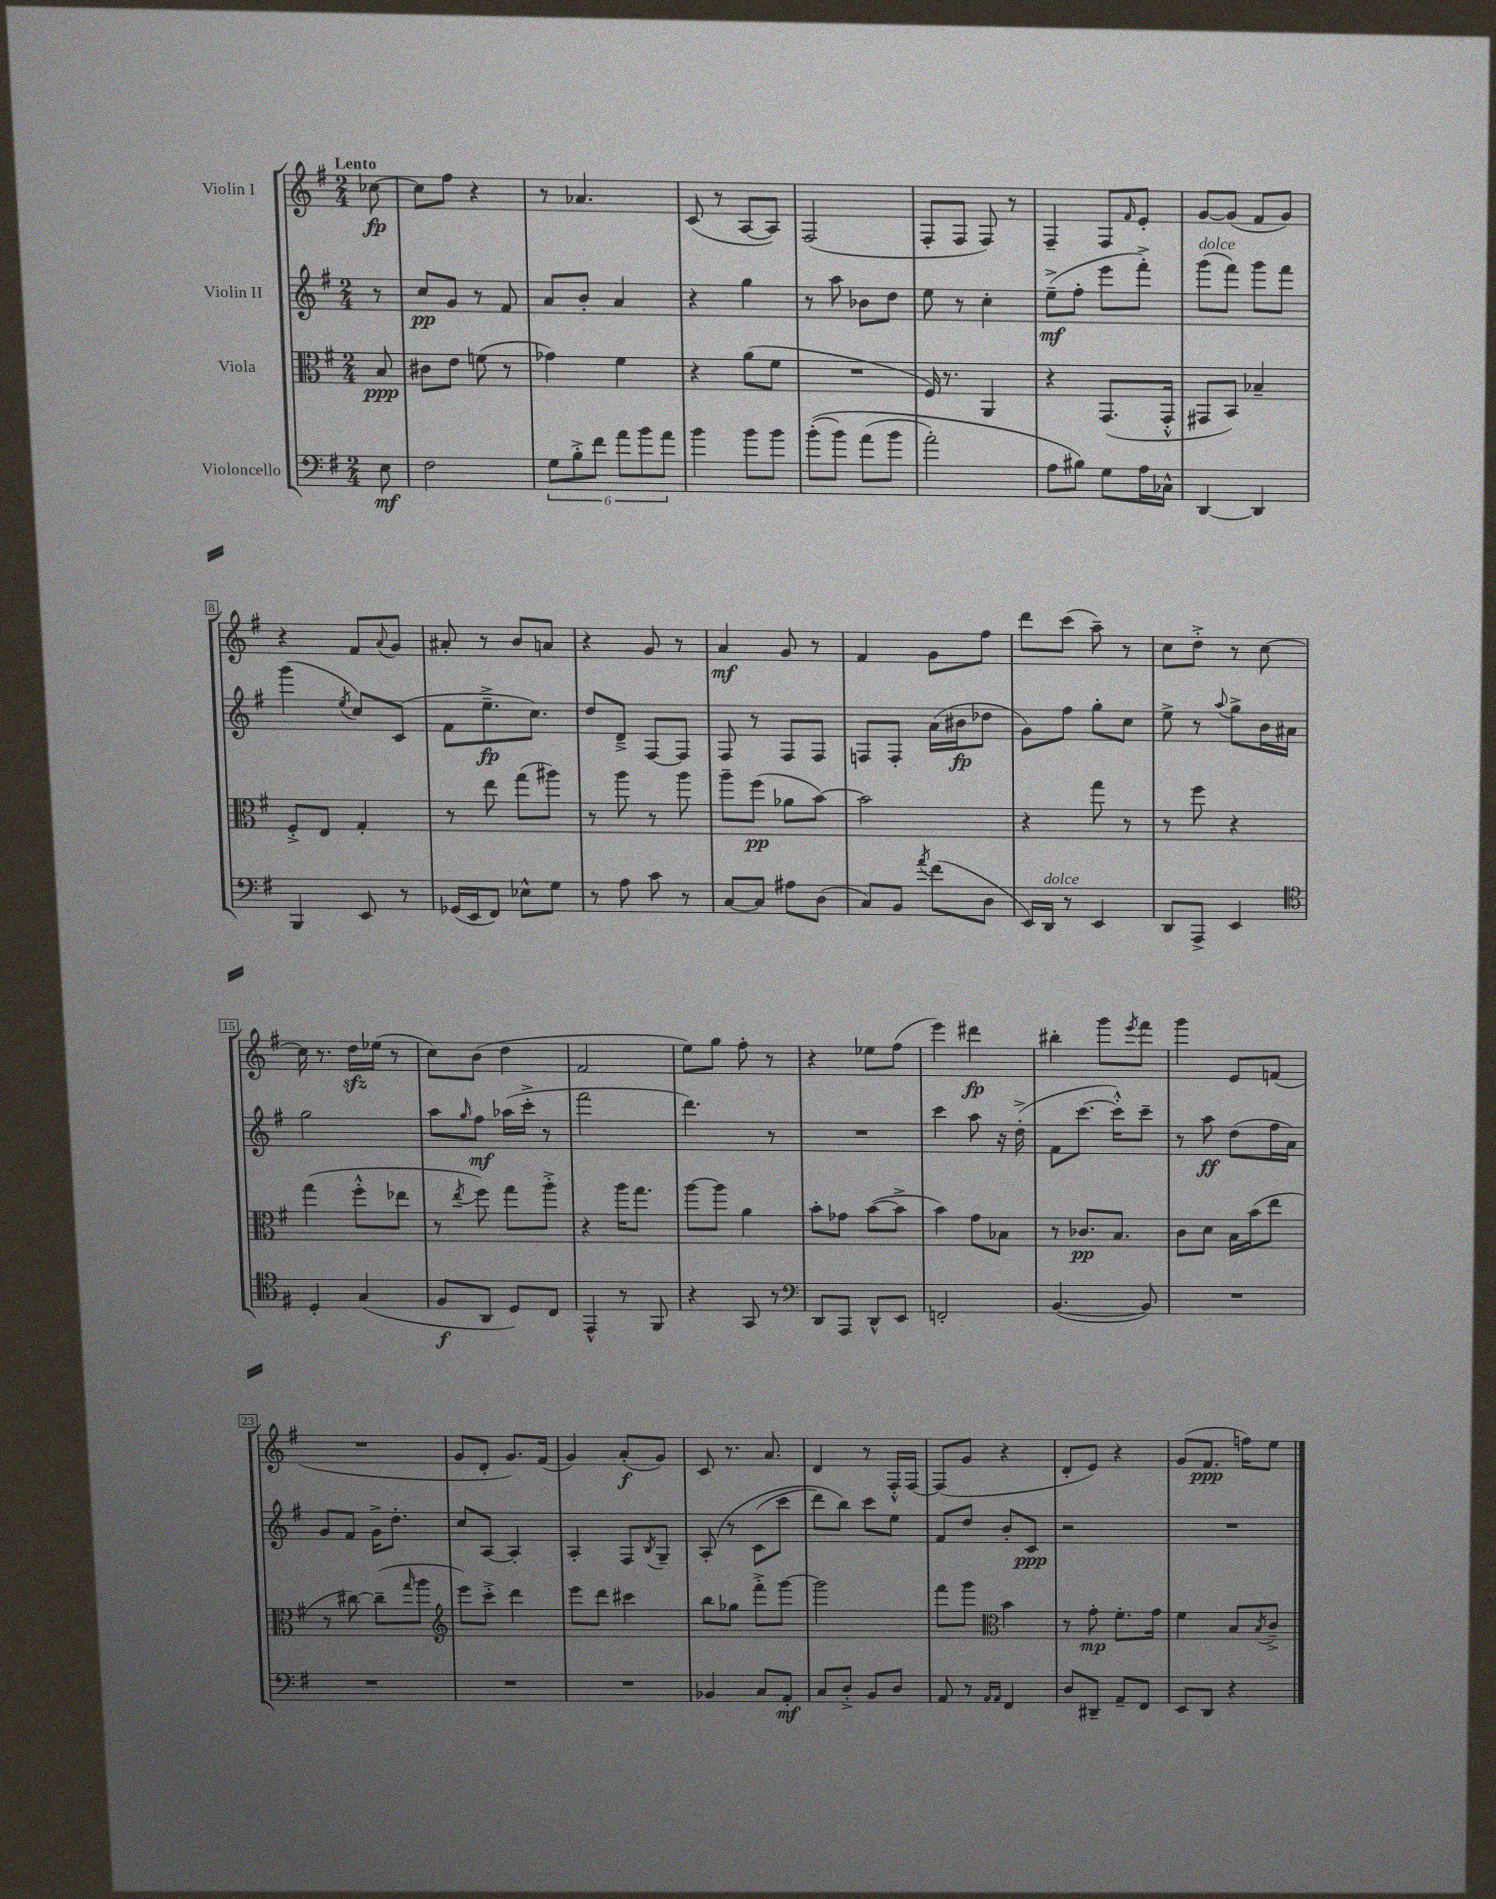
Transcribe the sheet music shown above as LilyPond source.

<<
\new StaffGroup <<
\new Staff = "s0" \with { instrumentName = "Violin I" } {
    \clef treble \key g \major \numericTimeSignature \time 2/4 \partial 8 \tempo "Lento"
    ces''8~\fp |
    ces''8 fis''8 r4 |
    r8 aes'4. |
    c'8( r8 a8~ a8) |
    fis2( |
    fis8-. fis8 fis8) r8 |
    fis4-- fis8 \grace { fis'16 } e'8-. |
    g'8~ g'8( fis'8 g'8) |
    r4 fis'8 \appoggiatura { a'8 } g'8 |
    ais'8-. r8 b'8 a'8 |
    r4 g'8 r8 |
    a'4\mf g'8 r8 |
    fis'4 g'8 fis''8 |
    d'''8 c'''8( a''8--) r8 |
    c''8 d''8-.-> r8 c''8~ |
    c''16 r8. d''16\sfz ees''16( r8 |
    c''8) b'8( d''4 |
    fis'2 |
    e''8) g''8 fis''8-. r8 |
    r4 ees''8 fis''8( |
    e'''4) dis'''4\fp |
    bis''4-. g'''8 \acciaccatura { e'''8 } fis'''8 |
    g'''4 e'8 f'8( |
    R2 |
    g'8 d'8-. g'8.) fis'16( |
    g'4) a'8-.\f( g'8) |
    c'8 r8. a'8. |
    d'4 r8 fis16-.-^ fis16~ |
    fis8( g'8 r4 |
    d'8-. e'8) r4 |
    g'8( fis'8.\ppp f''16) e''8 \bar "|." |
}
\new Staff = "s1" \with { instrumentName = "Violin II" } {
    \clef treble \key g \major \numericTimeSignature \time 2/4 \partial 8
    r8 |
    c''8\pp g'8 r8 fis'8 |
    a'8 b'8-. a'4 |
    r4 g''4 |
    r8 a''8 bes'8 d''8 |
    e''8 r8 c''4-. |
    e''8--->\mf( fis''8-. e'''8 fis'''8-.->) |
    g'''8^\markup { \italic "dolce" }( fis'''8) g'''8 fis'''8 |
    g'''4( \acciaccatura { e''8 } c''8) c'8( |
    fis'8 e''8.--->\fp c''8.) |
    d''8 d'8---> fis8~ fis8 |
    fis8 r8 fis8 fis8 |
    f8 f8-. a'16( bis'16\fp des''8 |
    g'8) fis''8 g''8-. c''8 |
    e''8-> r8 \appoggiatura { a''8 } g''8-> b'16 ais'16 |
    g''2 |
    a''8 \grace { g''16 } fis''8\mf aes''16( c'''16-.-> r8 |
    fis'''2 |
    d'''4.) r8 |
    R2 |
    c'''4 a''8 r16 d''16-.->( |
    fis'8 c'''8.~ c'''16-.-^) c'''8-- |
    r8 a''8\ff d''8( fis''16 a'16) |
    g'8 fis'8 g'16-> d''8.-. |
    c''8 a8~ a4-. |
    a4-. fis8 \acciaccatura { b8 } g8-- |
    a8-.\( r8 c'8( c'''8 |
    d'''8) b''8\) c'''8 e''8 |
    fis'8 d''8 b'8-. c'8\ppp |
    r2 |
    R2 \bar "|." |
}
\new Staff = "s2" \with { instrumentName = "Viola" } {
    \clef alto \key g \major \numericTimeSignature \time 2/4 \partial 8
    b8\ppp |
    cis'8 e'8 f'8( r8 |
    ges'4) fis'4 |
    r4 a'8( fis'8 |
    R2 |
    fis16) r8. a,4 |
    r4 g,8.( g,16-.-^ |
    gis,8 b,8) bes4-- |
    fis8-.-> e8 g4-. |
    r8 e''8 g''8( ais''8) |
    r8 a''8 r8 a''8 |
    a''8-- fis''8\pp( aes'8 b'8~) |
    b'2 |
    r4 g''8 r8 |
    r8 fis''8 r4 |
    g''4( fis''8-.-^ ees''8 |
    r8 \acciaccatura { e''8 } fis''8) g''8 a''8-.-> |
    r4 a''16 g''8. |
    a''8~ a''8 a'4 |
    b'8-. ges'8 b'8~( b'8-> |
    b'4) g'8 bes8 |
    r8 ces'8.\pp b8. |
    c'8 d'8 b16 b'16( e''8 |
    r8 cis''8~) cis''8--( \grace { g''16 } a''8 |
    \clef treble e'''8) c'''8-.-> d'''4 |
    e'''8 d'''8 cis'''4 |
    b''8 ges''8 fis'''8-.-> g'''8~ |
    g'''2 |
    fis'''8 g'''8 \clef alto b'4 |
    r8 g'8-.\mp fis'8.-. g'16 |
    fis'4 b8 \acciaccatura { b8 } c'8---> \bar "|." |
}
\new Staff = "s3" \with { instrumentName = "Violoncello" } {
    \clef bass \key g \major \numericTimeSignature \time 2/4 \partial 8
    e8\mf |
    fis2 |
    \tuplet 6/4 { g8 b8-.-> fis'8 a'8 b'8 a'8 } |
    b'4 b'8 b'8 |
    b'8-.(\( b'8) a'8( b'8 |
    a'2-.) |
    a8 bis8\) g8 a16 ces16-^ |
    d,4~ d,4 |
    b,,4 e,8 r8 |
    ges,16( e,16 fis,8) ees8-^ g8 |
    r8 a8 c'8 r8 |
    c8~ c8 ais8 d8( |
    c8) b,8 \acciaccatura { a'8 } fis'8( d8 |
    e,16) d,16^\markup { \italic "dolce" } r8 e,4 |
    d,8 a,,8-> e,4 |
    \clef tenor d4-. g4( |
    fis8\f a,8 d8) c8 |
    e,4-^ r8 fis,8 |
    r4 g,8 r8 |
    \clef bass d,8 a,,8 d,8-^ e,8 |
    f,2-. |
    b,4.~( b,8) |
    R2 |
    R2 |
    R2 |
    R2 |
    bes,4 c8 a,8-.\mf |
    c8 d8-.-> b,8 d8 |
    a,8 r8 \grace { a,16 a,16 } fis,4 |
    d8 dis,8-- a,8-- fis,8 |
    e,8 d,8 r4 \bar "|." |
}
>>
>>
\layout { \context { \Score \override BarNumber.stencil = #(make-stencil-boxer 0.1 0.3 ly:text-interface::print) } }
